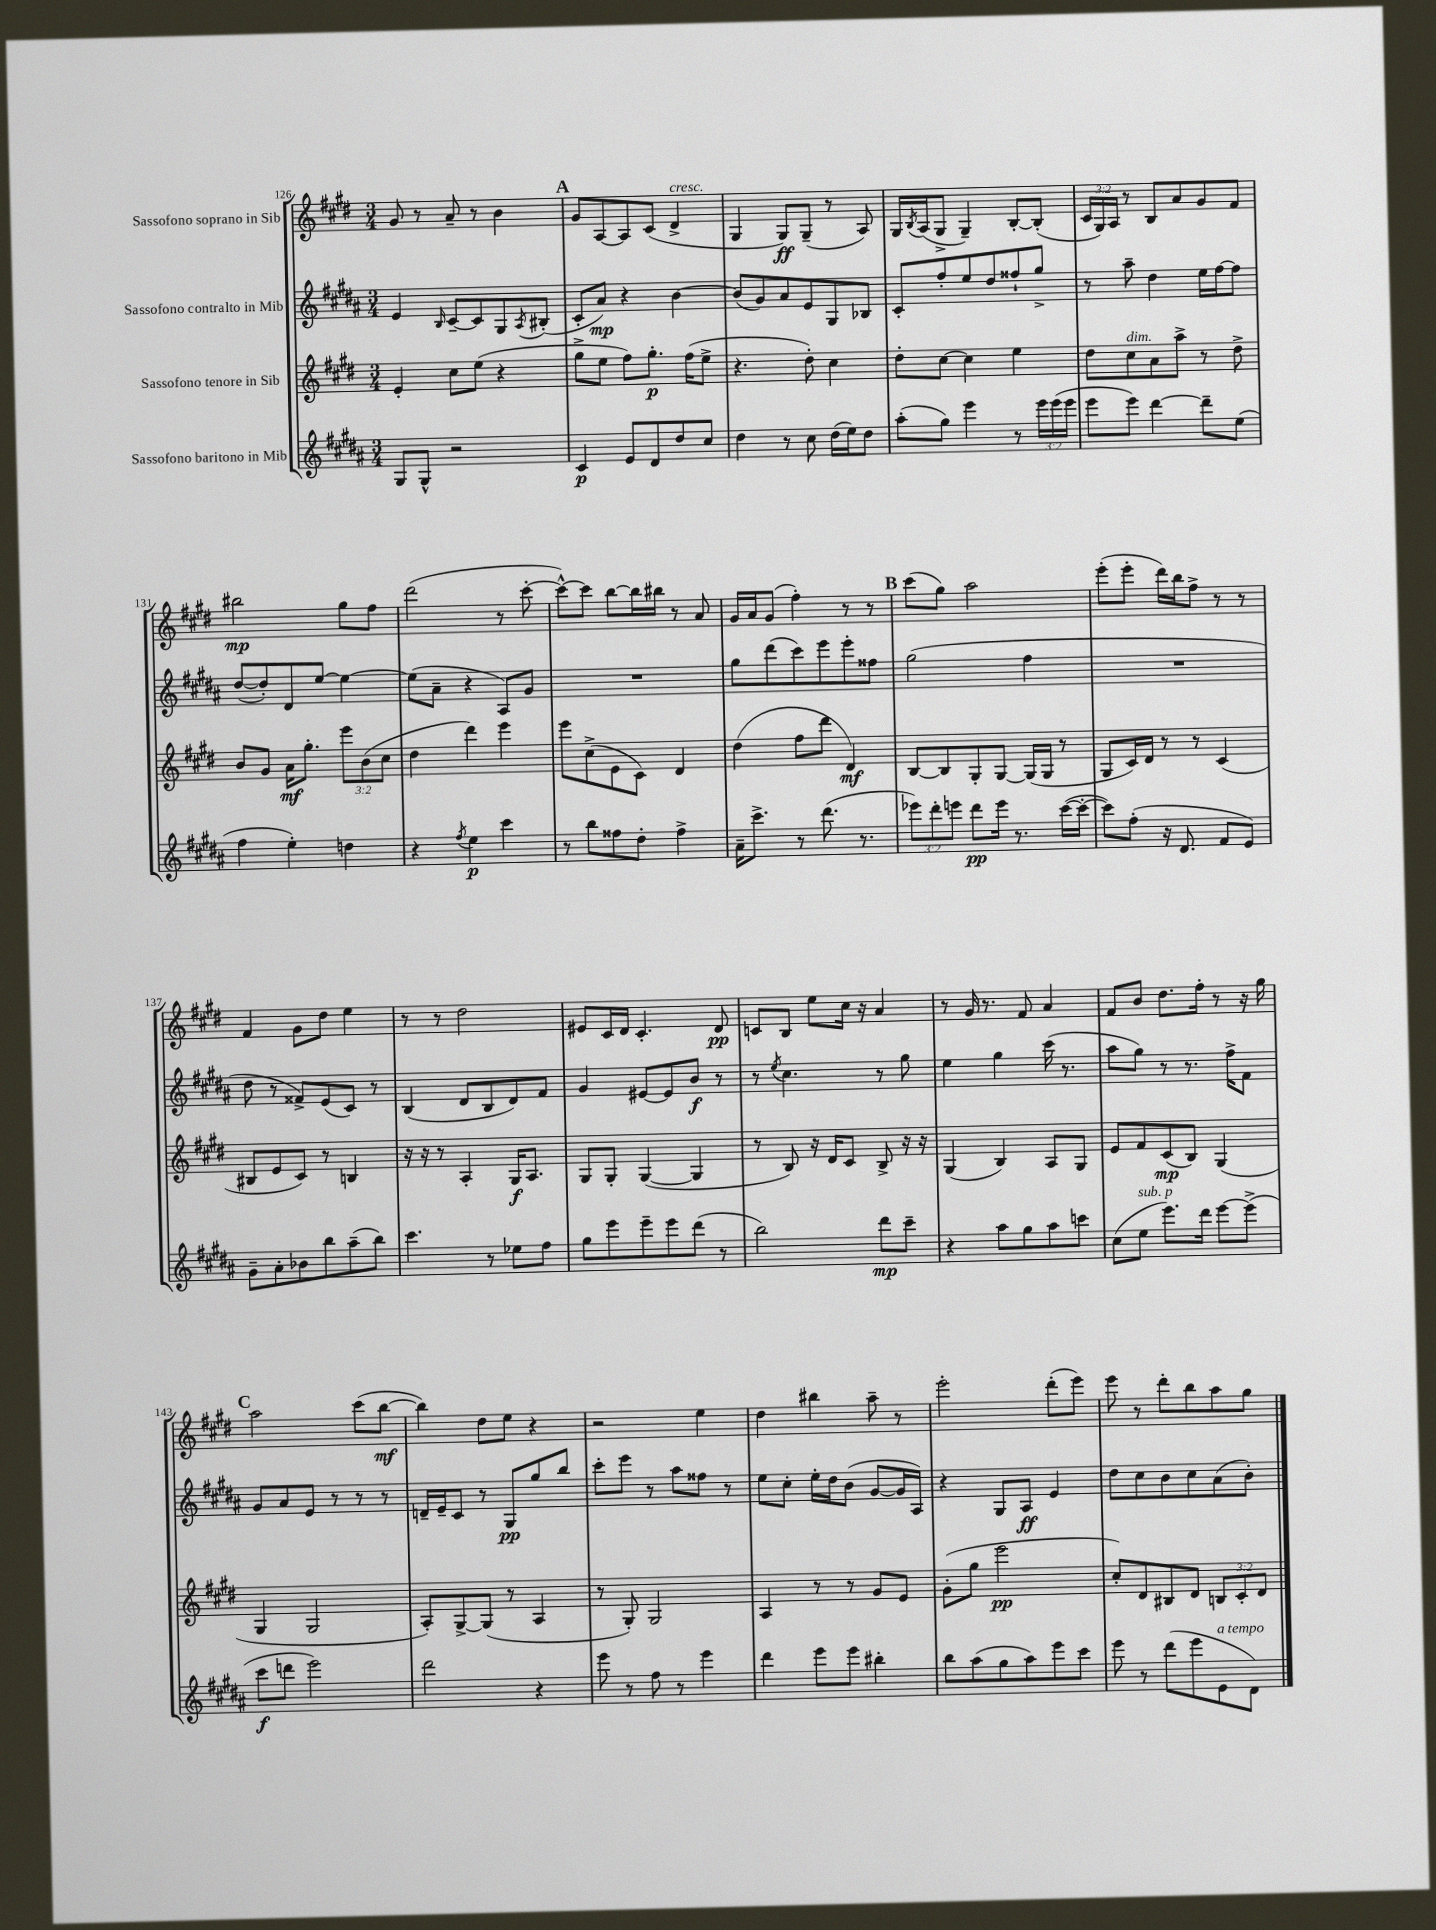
<<
\new StaffGroup <<
\new Staff = "s0" \with { instrumentName = "Sassofono soprano in Sib" } {
    \clef treble \key e \major \numericTimeSignature \time 3/4 \override Staff.TupletNumber.text = #tuplet-number::calc-fraction-text
    gis'8 r8 a'8-- r8 b'4 |
    \mark \markup { \bold "A" } gis'8 a8~ a8 cis'8( dis'4->^\markup { \italic "cresc." } |
    gis4 gis8\ff) gis8--( r8 a8) |
    gis16 \acciaccatura { b8 } a16( gis8-> gis4--) b8~-. b8-.( |
    \tuplet 3/2 { cis'16 gis16) a16 } r8 b8 a'8 gis'8 fis'8 |
    bis''2\mp gis''8 fis''8 |
    dis'''2( r8 cis'''8~-. |
    cis'''8~-^) cis'''8 b''8~ b''16 bis''16 r8 a'8 |
    gis'16 a'16 gis'8( fis''4-.) r8 r8 |
    \mark \markup { \bold "B" } cis'''8( gis''8) a''2 |
    e'''8-.( e'''8-. dis'''16) b''16 fis''8-> r8 r8 |
    fis'4 gis'8 dis''8 e''4 |
    r8 r8 dis''2 |
    eis'8 cis'16 dis'16 cis'4.-. dis'8\pp |
    c'8 b8 e''8 cis''16 r16 a'4 |
    r8 gis'16 r8. fis'8 a'4 |
    fis'8 b'8 dis''8. fis''16-. r8 r16 gis''16 |
    \mark \markup { \bold "C" } a''2 cis'''8( b''8~\mf |
    b''4) dis''8 e''8 r4 |
    r2 e''4 |
    dis''4 bis''4 a''8-- r8 |
    e'''2-. dis'''8-.( e'''8) |
    e'''8 r8 dis'''8-. b''8 a''8 gis''8 \bar "|." |
}
\new Staff = "s1" \with { instrumentName = "Sassofono contralto in Mib" } {
    \clef treble \key b \major \numericTimeSignature \time 3/4
    e'4 \grace { b16 } cis'8~-- cis'8 gis8 \acciaccatura { ais8 } bis8-.( |
    \mark \markup { \bold "A" } cis'8-. ais'8\mp) r4 b'4~ |
    b'8( gis'8) ais'8 e'8 gis8 bes8 |
    cis'8-. fis''8-. e''8 dis''8 fisis''8-! gis''8-> |
    r8 ais''8-- dis''4 e''16 fis''16~ fis''8 |
    dis''8~( dis''8-.) dis'8 e''8~ e''4~ |
    e''8( ais'8-- r4 ais8) gis'8 |
    R2. |
    gis''8 dis'''8( cis'''8) e'''8 e'''8-. fisis''8 |
    \mark \markup { \bold "B" } gis''2( fis''4 |
    R2. |
    dis''8 r8 fisis'8->) e'8( cis'8) r8 |
    b4( dis'8 b8 dis'8) fis'8 |
    gis'4 eis'8~ eis'8 b'8\f r8 |
    r8 \acciaccatura { e''8 } cis''4. r8 gis''8 |
    e''4 gis''4 cis'''16( r8. |
    ais''8 gis''8) r8 r8. fis''16-> fis'8 |
    \mark \markup { \bold "C" } gis'8 ais'8 e'8 r8 r8 r8 |
    d'16-- e'16-- cis'8 r8 gis8\pp gis''8 b''8 |
    cis'''8-. e'''8 r8 ais''8 fisis''8 r8 |
    e''8 cis''8-. e''16-. dis''16 b'8( gis'8~ gis'16 ais16) |
    r4 gis8 ais8\ff e'4 |
    dis''8 cis''8 b'8 cis''8 ais'8( b'8-.) \bar "|." |
}
\new Staff = "s2" \with { instrumentName = "Sassofono tenore in Sib" } {
    \clef treble \key e \major \numericTimeSignature \time 3/4 \override Staff.TupletNumber.text = #tuplet-number::calc-fraction-text
    e'4-. cis''8 e''8( r4 |
    \mark \markup { \bold "A" } gis''8-> e''8 fis''8) gis''8.-.\p fis''16( e''8-> |
    r4. dis''8-.) cis''4 |
    dis''8-. cis''8~ cis''4 e''4 |
    dis''8 cis''8^\markup { \italic "dim." } a'8 a''8-> r8 dis''8-> |
    b'8 gis'8 a'16\mf gis''8.-. \tuplet 3/2 { e'''8 b'8( cis''8 } |
    dis''4 dis'''4) e'''4 |
    e'''8 cis''8->( e'8 cis'8) dis'4 |
    dis''4( fis''8 dis'''8 dis'4\mf) |
    \mark \markup { \bold "B" } b8~ b8 gis8-. gis8~ gis16( gis16 r8 |
    gis8 cis'16) dis'16 r8 r8 cis'4( |
    bis8 e'8 cis'8) r8 b4 |
    r16 r16 r8 a4-. gis16\f a8. |
    gis8 gis8-. gis4~( gis4 |
    r8 b8) r16 dis'16 cis'8 b8-> r16 r16 |
    gis4( b4) a8 gis8 |
    e'8 fis'8 cis'8\mp( b8) gis4( |
    \mark \markup { \bold "C" } gis4 gis2 |
    a8-.) gis8~-> gis8( r8 a4 |
    r8 gis8-.) gis2 |
    a4 r8 r8 gis'8 e'8 |
    gis'8-.( gis''8 e'''2\pp |
    cis''8-.) dis'8 bis8 dis'8 \tuplet 3/2 { b8 cis'8-. dis'8 } \bar "|." |
}
\new Staff = "s3" \with { instrumentName = "Sassofono baritono in Mib" } {
    \clef treble \key b \major \numericTimeSignature \time 3/4 \override Staff.TupletNumber.text = #tuplet-number::calc-fraction-text
    gis8 gis8-^ r2 |
    \mark \markup { \bold "A" } cis'4\p e'8 dis'8 dis''8 cis''8 |
    dis''4 r8 cis''8 dis''16( e''16) dis''8 |
    ais''8-.( gis''8) e'''4 r8 \tuplet 3/2 { e'''16 e'''16( e'''16 } |
    e'''8 e'''8) dis'''4~ dis'''8-- e''8( |
    fis''4 e''4-.) d''4 |
    r4 \acciaccatura { fis''8 } e''4\p cis'''4 |
    r8 b''8 fisis''8 dis''8-. fisis''4-> |
    ais'16-- cis'''8.-> r8 dis'''8.( r8. |
    \mark \markup { \bold "B" } \tuplet 3/2 { ees'''8) dis'''8-. e'''8 } dis'''8\pp e'''16 r8. cis'''16~( cis'''16~-. |
    cis'''8) fis''8-.( r16 dis'8. fis'8 e'8) |
    gis'8-- ais'8-. bes'8 b''8 ais''8--( b''8) |
    cis'''4. r8 ees''8 fis''8 |
    gis''8 e'''8 e'''8-- e'''8 dis'''8( r8 |
    b''2) dis'''8\mp cis'''8-- |
    r4 ais''8 gis''8 ais''8 c'''8 |
    cis''8( e''8^\markup { \italic "sub. p" } e'''8.) dis'''16 e'''8~ e'''8->( |
    \mark \markup { \bold "C" } cis'''8\f d'''8 e'''2) |
    dis'''2 r4 |
    e'''8 r8 fis''8 r8 e'''4 |
    dis'''4 e'''8 e'''8 bis''4-. |
    b''8 ais''8( gis''8 ais''8) e'''8 cis'''8 |
    e'''8 r8 dis'''8( e'''8 e'8^\markup { \italic "a tempo" } dis'8) \bar "|." |
}
>>
>>
\layout { \context { \Score currentBarNumber = #126 } }
